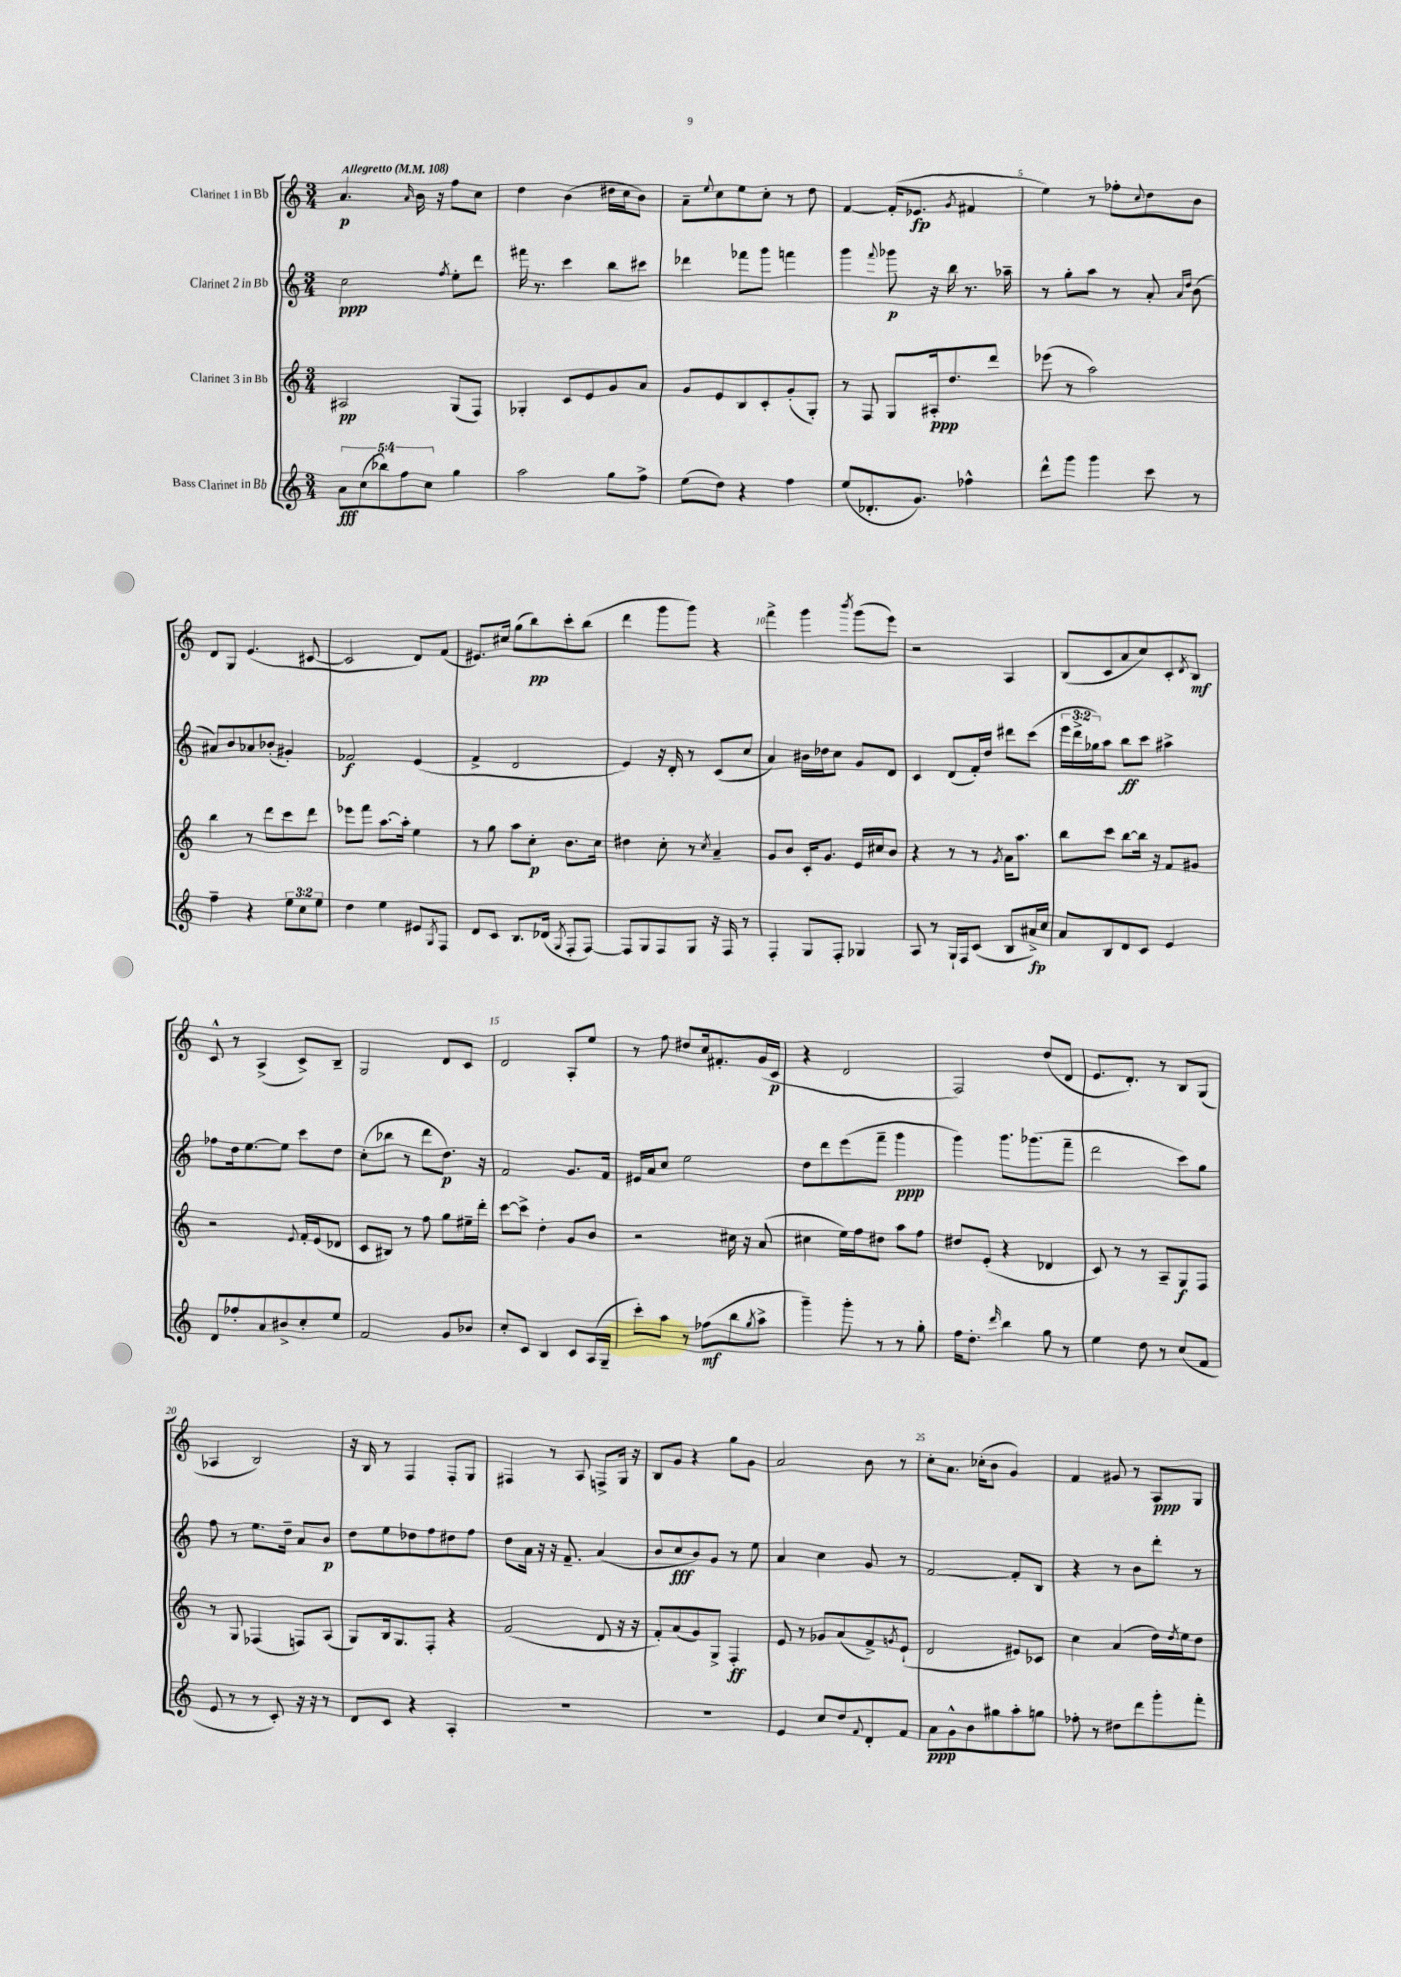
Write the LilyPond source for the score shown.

<<
\new StaffGroup <<
\new Staff = "s0" \with { instrumentName = "Clarinet 1 in Bb" } {
    \clef treble \key c \major \numericTimeSignature \time 3/4 \tempo "Allegretto" 4 = 108
    a'4.\p \grace { a'16 } b'16 r16 f''8 c''8 |
    d''4 b'4( dis''16 c''16 b'8) |
    a'8-- \appoggiatura { e''8 } c''8 e''8 c''8-. r8 d''8 |
    f'4~ f'16-.( ees'8.\fp \acciaccatura { g'8 } fis'4 |
    e''4) r8 fes''8-. \appoggiatura { c''8 } d''8 b'8 |
    d'8 g8 e'4.( cis'8~ |
    cis'2 d'8) f'8( |
    eis'8.) cis''16 g''8( b''8\pp) c'''8-. b''8( |
    d'''4 g'''8 g'''8) r4 |
    f'''4-> g'''4 \acciaccatura { b'''8 } g'''8( e'''8) |
    r2 a4 |
    b8( c'8 a'8 c''8) c'8-. \acciaccatura { d'8 } b8\mf |
    c'8-^ r8 a4->( c'8->) b8-- |
    g2 d'8 c'8 |
    d'2 a8-. e''8 |
    r8 f''8 dis''8 c''16 fis'8.-. g'16( c'16\p |
    r4 d'2 |
    f2) d''8( d'8 |
    e'8. d'8.-.) r8 b8 g8( |
    aes4 b2) |
    r16 b16 r8 f4 f8-. g8 |
    fis4 r8 a8 f8-> g16 r16 |
    b8 g'8 r4 g''8 g'8 |
    a'2 b'8 r8 |
    c''8-. a'8. ces''16-.( b'8 g'4) |
    f'4 gis'8 r8 a8\ppp g8 \bar "|." |
}
\new Staff = "s1" \with { instrumentName = "Clarinet 2 in Bb" } {
    \clef treble \key c \major \numericTimeSignature \time 3/4 \override Staff.TupletNumber.text = #tuplet-number::calc-fraction-text
    c''2\ppp \acciaccatura { f''8 } e''8-. d'''8 |
    fis'''16 r8. c'''4 b''8 cis'''8 |
    des'''4 fes'''8 g'''8 f'''4 |
    g'''4 \appoggiatura { f'''8 } ges'''8\p r16 b''16 r8. aes''16-- |
    r8 g''8-. a''8 r8 a'8-. \grace { a'16 d''16 } b'8( |
    ais'8) b'8 aes'8 bes'8-.( gis'4-.) |
    fes'2\f e'4( |
    f'4-> d'2 |
    e'4) r16 d'16-. r8 c'8( c''8 |
    a'4) bis'16 des''16 c''8 g'8 d'8 |
    c'4 d'8( f'16-.) d''16 dis'''8 c'''8( |
    \tuplet 3/2 { e'''16 d'''16-> ges''16) } a''8 b''8\ff c'''8 ais''4-> |
    fes''8 d''16 e''8.~ e''8 c'''8 d''8 |
    c''8-.( bes''8 r8 d'''8 d''8.\p) r16 |
    f'2 g'8. f'16 |
    eis'16 a'16 c''8 e''2 |
    d''8 d'''8 e'''8( f'''8-- g'''4\ppp |
    g'''4) g'''8. ges'''8.( f'''8-- |
    d'''2 c'''8) g''8 |
    f''8 r8 e''8. d''16-- a'8 b'8\p |
    d''8 e''8 des''8 f''8 dis''8 f''8 |
    d''8 a'16 r16 r16 f'8.-- a'4( |
    b'8 c''8\fff b'8) g'8 r8 e''8 |
    a'4 c''4 g'8 r8 |
    f'2~ f'8-. b8 |
    r4 r8 b'8 d'''8-. r8 \bar "|." |
}
\new Staff = "s2" \with { instrumentName = "Clarinet 3 in Bb" } {
    \clef treble \key c \major \numericTimeSignature \time 3/4
    ais2\pp g8( f8) |
    ges4-. c'8 e'8 g'8 a'8 |
    g'8 e'8 b8 c'8-. g'8-.( g8-.) |
    r8 f8 g8 ais16-.\ppp d''8. d'''8 |
    ees'''8( r8 a''2) |
    b''4 r8 d'''8 c'''8 d'''8 |
    ees'''8 f'''8 a''8.~ a''16-. e''4 |
    r8 g''8 a''8 c''8-.\p b'8. c''16 |
    dis''4 c''8-. r8 \acciaccatura { c''8 } a'4-- |
    g'8 b'8 c'16-. g'8. e'16 cis''16 b'8 |
    r4 r8 r8 \acciaccatura { g'8 } a'16 a''8. |
    b''8 c'''8 b''8~ b''16 r16 f'8 gis'8 |
    r2 \appoggiatura { e'8 } f'16-. e'16( des'8 |
    c'8 bis8) r8 f''8 g''8 eis''16-- d'''16-. |
    c'''8~ c'''8-> d''4-. g'8 b'8 |
    r2 cis''16 r16 a'8( |
    cis''4 e''16) f''16 dis''8 a''8 f''8 |
    dis''8 e'8-.( r4 des'4 |
    c'8) r8 r8 a8-- g8\f f8 |
    r8 g8 fes4( f8) a8( |
    g8) b16 g8. f8-. r4 |
    f'2( d'8 r16 r16 |
    f'8-.) a'8( g'8) g8-> f4-.\ff |
    e'8 r8 ges'8 a'8( f'8->) \acciaccatura { g'8 } e'8-!( |
    d'2 eis'8) ces'8 |
    c''4 a'4( d''16) \acciaccatura { d''8 } e''16 d''8 \bar "|." |
}
\new Staff = "s3" \with { instrumentName = "Bass Clarinet in Bb" } {
    \clef treble \key c \major \numericTimeSignature \time 3/4 \override Staff.TupletNumber.text = #tuplet-number::calc-fraction-text
    \tuplet 5/4 { a'8\fff c''8( bes''8) f''8 c''8 } g''4 |
    a''2 g''8 f''8-> |
    e''8( d''8) r4 f''4 |
    e''8( des'8.-. g'8.) fes''4-^ |
    d'''8-^ g'''8 g'''4 c'''8 r8 |
    f''4-- r4 \tuplet 3/2 { e''8 c''8 e''8 } |
    d''4 e''4 eis'8 \acciaccatura { g8 } f8 |
    d'8 c'8 b8. des'16( \acciaccatura { g8 } f8-. f8~) |
    f8 g8 f8 g8 r16 f16 r8 |
    f4-. g8 f8-. ges4 |
    a8 r8 g16-! f16 c'8( b8 ais'16->\fp) c''16 |
    a'8 b8 d'8 c'8 e'4 |
    d'8 fes''8-. a'8 bis'8-> c''8-. e''8 |
    f'2 g'8 bes'8 |
    c''8-. c'8 b4 c'8 a16( g16-- |
    c'''8-.) a''8 r8 fes''8\mf( b''8 \acciaccatura { g''8 } a''8-> |
    g'''4--) g'''8-. r8 r8 g''8-. |
    f''16 d''8.-. \grace { d'''16 } b''4 g''8 r8 |
    e''4 d''8 r8 c''8( f'8 |
    e'8 r8 r8 c'8-.) r16 r16 r8 |
    d'8 c'8 r4 a4-. |
    R2. |
    R2. |
    e'4 c''8 d''8 \appoggiatura { f'8 } d'8-. f'8 |
    a'8\ppp g'8-^ b'8 gis''8 a''8-. g''8 |
    fes''8-. r8 dis''8 d'''8 g'''8-. f'''8-. \bar "|." |
}
>>
>>
\layout { \context { \Score \override BarNumber.break-visibility = ##(#f #t #t) barNumberVisibility = #(every-nth-bar-number-visible 5) } }
